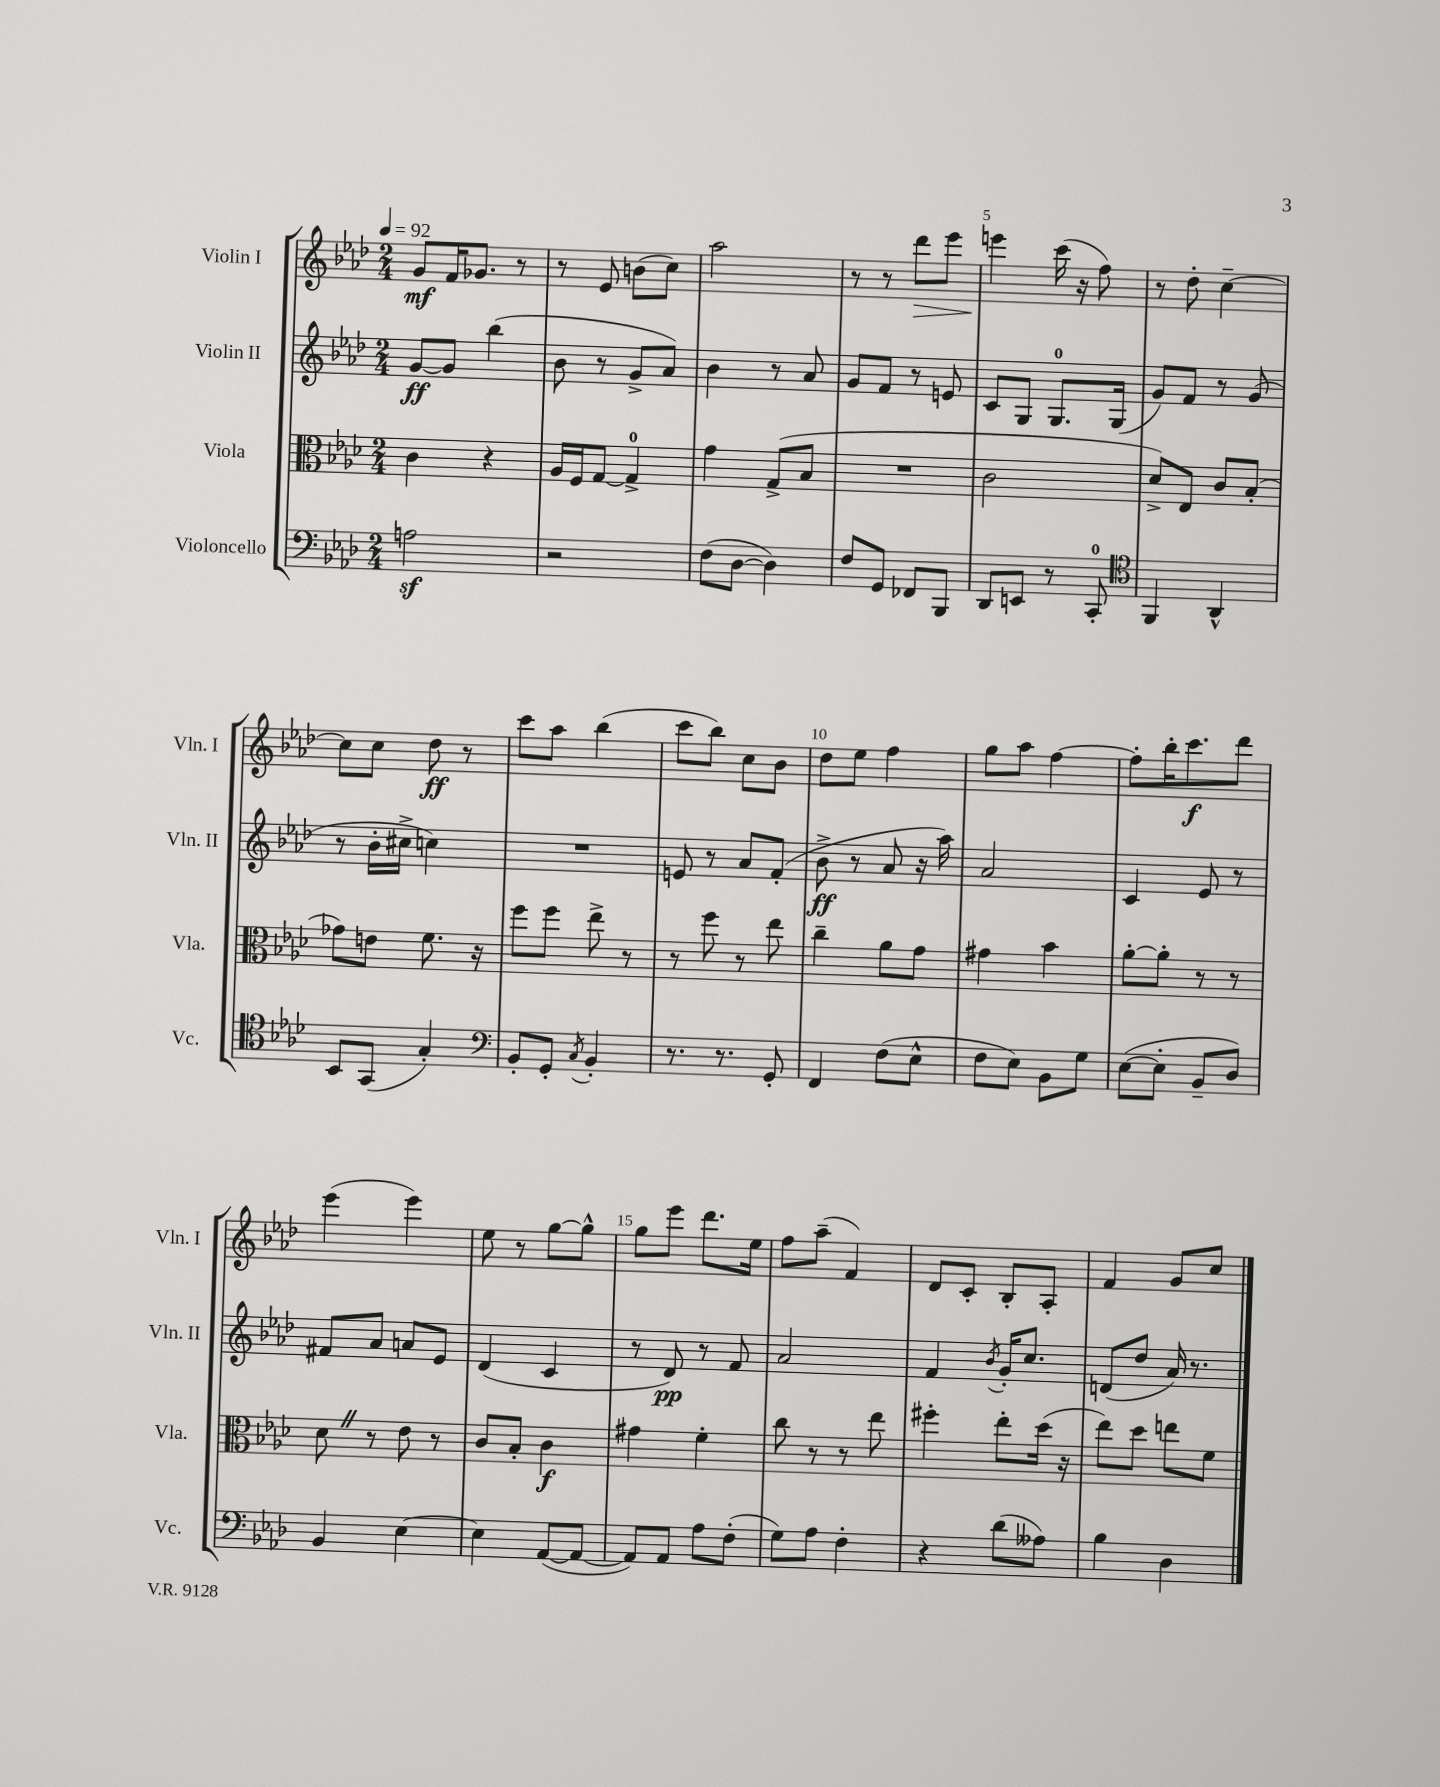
<<
\new StaffGroup <<
\new Staff = "s0" \with { instrumentName = "Violin I" shortInstrumentName = "Vln. I" } {
    \clef treble \key aes \major \numericTimeSignature \time 2/4 \tempo 4 = 92
    g'8\mf f'16 ges'8. r8 |
    r8 ees'8 b'8( c''8) |
    aes''2 |
    r8 r8 des'''8\> ees'''8 |
    e'''4\! c'''16( r16 f''8) |
    r8 des''8-. c''4~-- |
    c''8 c''8 des''8\ff r8 |
    c'''8 aes''8 bes''4( |
    c'''8 bes''8) c''8 bes'8 |
    des''8 ees''8 f''4 |
    g''8 aes''8 f''4~ |
    f''8-. bes''16-. c'''8.\f des'''8 |
    ees'''4( ees'''4) |
    ees''8 r8 g''8~ g''8-^ |
    g''8 ees'''8 des'''8. ees''16 |
    f''8 aes''8--( f'4) |
    des'8 c'8-. bes8-. aes8-. |
    f'4 g'8 c''8 \bar "|." |
}
\new Staff = "s1" \with { instrumentName = "Violin II" shortInstrumentName = "Vln. II" } {
    \clef treble \key aes \major \numericTimeSignature \time 2/4
    g'8~\ff g'8 bes''4( |
    bes'8 r8 g'8-> aes'8) |
    bes'4 r8 aes'8 |
    g'8 f'8 r8 e'8 |
    c'8 g8 g8.-0 g16( |
    g'8) f'8 r8 g'8( |
    r8 bes'16-. cis''16-> c''4) |
    R2 |
    e'8 r8 aes'8 f'8-.( |
    bes'8->\ff r8 aes'8 r16 aes''16) |
    aes'2 |
    c'4 ees'8 r8 |
    fis'8 aes'8 a'8 ees'8 |
    des'4( c'4 |
    r8 des'8\pp) r8 f'8 |
    aes'2 |
    f'4 \acciaccatura { bes'8 } g'16-. c''8. |
    d'8( des''8 aes'16) r8. \bar "|." |
}
\new Staff = "s2" \with { instrumentName = "Viola" shortInstrumentName = "Vla." } {
    \clef alto \key aes \major \numericTimeSignature \time 2/4
    c'4 r4 |
    aes16 f16 g8~ g4-0-> |
    g'4 g8->( bes8 |
    R2 |
    c'2 |
    des'8->) ees8 c'8 bes8-.( |
    ges'8) e'8 f'8. r16 |
    f''8 f''8 ees''8-> r8 |
    r8 f''8 r8 ees''8 |
    c''4-- aes'8 g'8 |
    gis'4 bes'4 |
    aes'8~-. aes'8-. r8 r8 |
    des'8 \once \override BreathingSign.text = \markup { \musicglyph "scripts.caesura.straight" } \breathe r8 ees'8 r8 |
    c'8 bes8-. c'4\f |
    gis'4 f'4-. |
    c''8 r8 r8 ees''8 |
    fis''4-. ees''8-. des''16( r16 |
    ees''8) des''8 e''8 f'8 \bar "|." |
}
\new Staff = "s3" \with { instrumentName = "Violoncello" shortInstrumentName = "Vc." } {
    \clef bass \key aes \major \numericTimeSignature \time 2/4
    a2\sf |
    r2 |
    f8( des8~ des4) |
    f8 g,8 fes,8 bes,,8 |
    des,8 e,8 r8 c,8-0-. |
    \clef tenor f,4 aes,4-^ |
    bes,8 g,8( g4-.) |
    \clef bass bes,8-. g,8-. \acciaccatura { c8 } bes,4-. |
    r8. r8. g,8-. |
    f,4 f8( ees8-^ |
    f8 ees8) bes,8 g8 |
    ees8~( ees8-. bes,8-- des8) |
    bes,4 ees4~ |
    ees4 aes,8~( aes,8~ |
    aes,8) aes,8 aes8 f8-.( |
    g8) aes8 f4-. |
    r4 des'8( aeses8) |
    bes4 des4 \bar "|." |
}
>>
>>
\layout { \context { \Score \override BarNumber.break-visibility = ##(#f #t #t) barNumberVisibility = #(every-nth-bar-number-visible 5) } }
